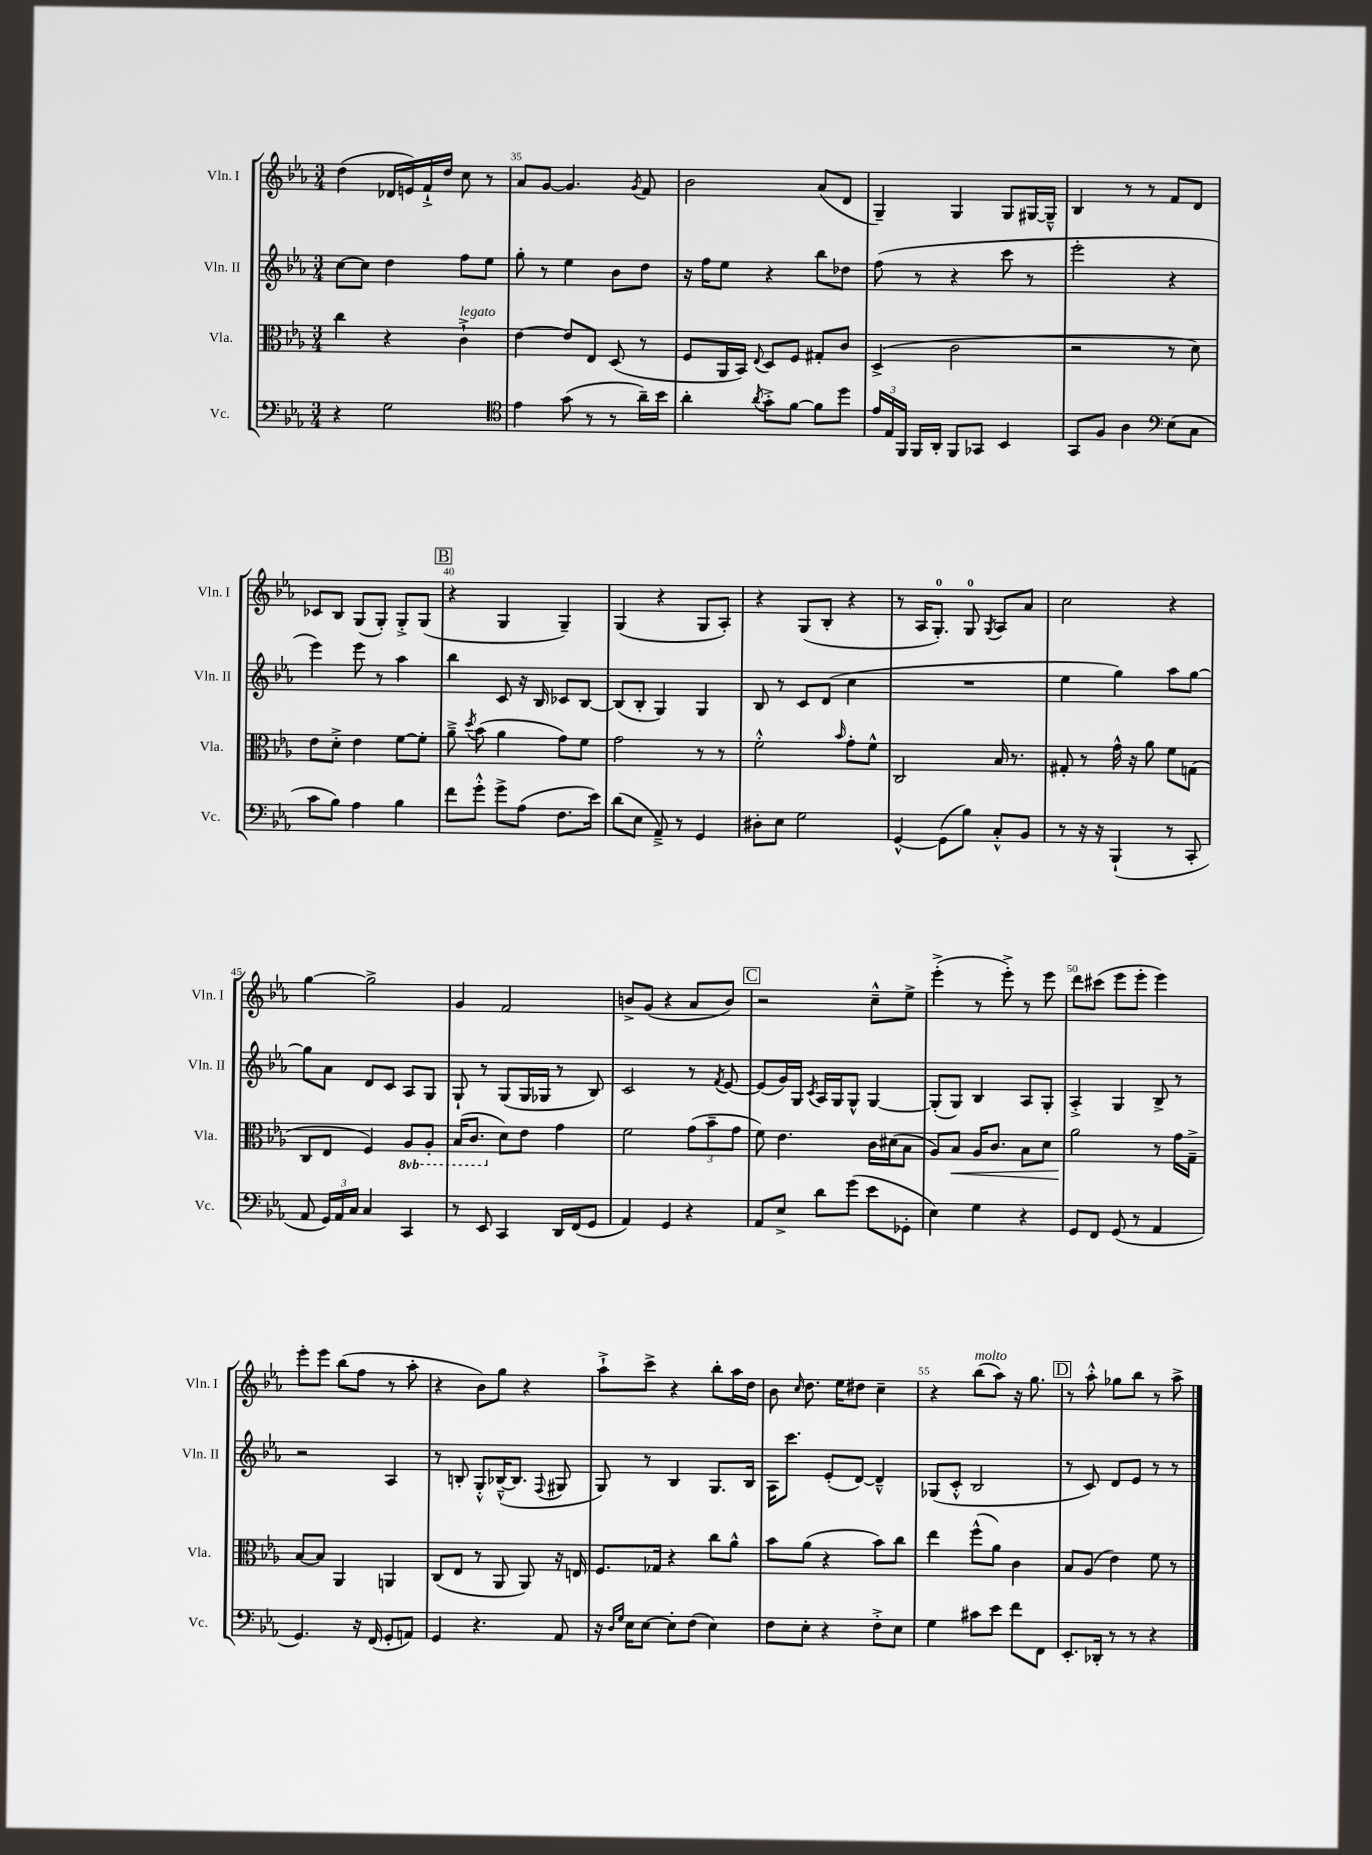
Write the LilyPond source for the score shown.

<<
\new StaffGroup <<
\new Staff = "s0" \with { instrumentName = "Vln. I" shortInstrumentName = "Vln. I" } {
    \clef treble \key ees \major \numericTimeSignature \time 3/4
    \autoBeamOff d''4( des'16[ e'16) f'16-!-> d''16] c''8 r8 |
    aes'8[ g'8]~ g'4. \acciaccatura { g'8 } f'8 |
    bes'2 aes'8[( d'8] |
    g4--) g4 g8[ gis16~ gis16]---^ |
    bes4 r8 r8 f'8[ d'8] |
    ces'8[ bes8] g8[( g8]-.) g8[-.-> g8]( |
    \mark \markup { \box "B" } r4 g4 g4--) |
    g4( r4 g8[ aes8]-.) |
    r4 g8[( bes8]-. r4 |
    r8 aes16[ g8.]-0-.) g8-0 \acciaccatura { g8 } aes8[ aes'8] |
    c''2 r4 |
    g''4~ g''2-> |
    g'4 f'2 |
    b'8[-> g'8]( r4 aes'8[ b'8]) |
    \mark \markup { \box "C" } r2 c''8[---^ ees''8]-> |
    ees'''4-.->( r8 ees'''8-.->) r8 ees'''8 |
    d'''8[ cis'''8]( ees'''8[ ees'''8]-. ees'''4) |
    ees'''8[-. ees'''8] bes''8[( f''8] r8 aes''8-. |
    r4 bes'8[) g''8] r4 |
    aes''8[-!-> c'''8]-> r4 bes''8[-. aes''16 d''16] |
    bes'8 \grace { c''16 } d''8. ees''16[ dis''8] c''4-- |
    r4 bes''8[^\markup { \italic "molto" }( aes''8]) r16 g''8. |
    \mark \markup { \box "D" } r8 aes''8-.-^ ges''8[ bes''8] r8 aes''8-> \bar "|." |
}
\new Staff = "s1" \with { instrumentName = "Vln. II" shortInstrumentName = "Vln. II" } {
    \clef treble \key ees \major \numericTimeSignature \time 3/4
    \autoBeamOff c''8[~ c''8] d''4 f''8[ ees''8] |
    g''8-. r8 ees''4 bes'8[ d''8] |
    r16 f''16[ ees''8] r4 bes''8[ des''8] |
    f''8( r8 r4 c'''8 r8 |
    ees'''2-. r4 |
    ees'''4) ees'''8 r8 aes''4 |
    \mark \markup { \box "B" } bes''4 c'8 r16 bes16 ces'8[ bes8]~ |
    bes8[( bes8]-. g4) g4 |
    bes8 r8 c'8[ d'8]( c''4 |
    R2. |
    ees''4 g''4) aes''8[ g''8]~ |
    g''8[ aes'8] d'8[ c'8] aes8[ g8] |
    g8-! r8 g8[( g16 ges16] r8 bes8) |
    c'2 r8 \acciaccatura { f'8 } ees'8~ |
    \mark \markup { \box "C" } ees'8[( g'16) g16] \acciaccatura { c'8 } aes16[ g16 g8]-^ g4~ |
    g8[-.( g8]) bes4 aes8[ g8]-. |
    aes4-.-> g4 bes8-> r8 |
    r2 aes4 |
    r8 b8-. g8[-.-^ bes16~---^( bes8.] \appoggiatura { f8 } gis8 |
    g8) r8 bes4 g8.[ bes16] |
    aes16[ c'''8.] ees'8[-.( d'8]~) d'4---^ |
    ges8[( c'8]-.-^ bes2 |
    \mark \markup { \box "D" } r8 c'8) d'8[ ees'8] r8 r8 \bar "|." |
}
\new Staff = "s2" \with { instrumentName = "Vla." shortInstrumentName = "Vla." } {
    \clef alto \key ees \major \numericTimeSignature \time 3/4 \set Staff.ottavationMarkups = #ottavation-simple-ordinals
    \autoBeamOff c''4 r4 c'4-!->^\markup { \italic "legato" } |
    ees'4~ ees'8[ ees8] d8( r8 |
    f8[ aes,16 bes,16]) \appoggiatura { ees8 } d8[ f8] gis8[-. c'8] |
    d4->( c'2 |
    r2 r8 d'8) |
    ees'8[ d'8]-.-> ees'4 f'8[~ f'8]-. |
    \mark \markup { \box "B" } aes'8---> \acciaccatura { d''8 } bes'8( aes'4 g'8[) f'8] |
    g'2 r8 r8 |
    f'2-.-^ \grace { bes'16 } g'8[-. f'8]-^ |
    c2 bes16 r8. |
    gis8-. r8 g'16-^ r16 aes'8 f'8[ g8]( |
    c8[ ees8] f4) \ottava #-1 aes,8[ aes,8]-. |
    bes,16[( c8.] \ottava #0 d'8[) ees'8] g'4 |
    f'2 \tuplet 3/2 { g'8[( bes'8-- g'8] } |
    \mark \markup { \box "C" } f'8) ees'4. c'16[ dis'16( bes8] |
    aes8[) bes8]\< aes16[ c'8.] bes8[ d'8] |
    aes'2\! r8 g'16[ g16]---> |
    bes8[~ bes8] aes,4 a,4 |
    c8[( ees8] r8 aes,8 aes,8) r16 e16 |
    f8.[ ges16] r4 c''8[ aes'8]-^ |
    bes'8[ aes'8]( r4 bes'8[) c''8] |
    ees''4 f''8[-^( aes'8]) c'4 |
    \mark \markup { \box "D" } bes8[ aes8]( ees'4) f'8 r8 \bar "|." |
}
\new Staff = "s3" \with { instrumentName = "Vc." shortInstrumentName = "Vc." } {
    \clef bass \key ees \major \numericTimeSignature \time 3/4
    \autoBeamOff r4 g2 |
    \clef tenor ees'4 g'8( r8 r8 aes'16[--) bes'16] |
    aes'4-. \acciaccatura { aes'8 } g'8[-.-> f'8]~ f'8[ d''8] |
    \tuplet 3/2 { ees'16[ ees16 f,16] } f,16[ aes,16]-. f,8[ ges,8] bes,4 |
    g,8[ f8] aes4 \clef bass ees8[( c8] |
    c'8[ bes8]) aes4 bes4 |
    \mark \markup { \box "B" } f'8[ g'8]-.-^ g'8[-> aes8]( f8.[ ees'16]) |
    d'8[( ees8] aes,8--->) r8 g,4 |
    dis8[-. ees8] g2 |
    g,4~-^ g,8[( bes8]) c8[-.-^ bes,8] |
    r8 r16 r16 bes,,4-!( r8 c,8-. |
    aes,8 \tuplet 3/2 { g,16[) aes,16 c16] } c4 c,4 |
    r8 ees,8 c,4 d,16[ f,16( g,8] |
    aes,4) g,4 r4 |
    \mark \markup { \box "C" } aes,8[ ees8]-> d'8[ g'8]( ees'8[ ges,8]-. |
    ees4) g4 r4 |
    g,8[ f,8] g,8( r8 aes,4 |
    g,4.) r16 f,16( g,8[-. a,8]) |
    g,4 r4. aes,8 |
    r16 \grace { d16[ g16] } ees16[ ees8]~ ees8[-. f8]( ees4) |
    f8[ ees8]-. r4 f8[-.-> ees8] |
    g4 cis'8[ ees'8] f'8[ f,8] |
    \mark \markup { \box "D" } ees,8.[-. des,16]-. r8 r8 r4 \bar "|." |
}
>>
>>
\layout { \context { \Score currentBarNumber = #34 \override BarNumber.break-visibility = ##(#f #t #t) barNumberVisibility = #(every-nth-bar-number-visible 5) } }
